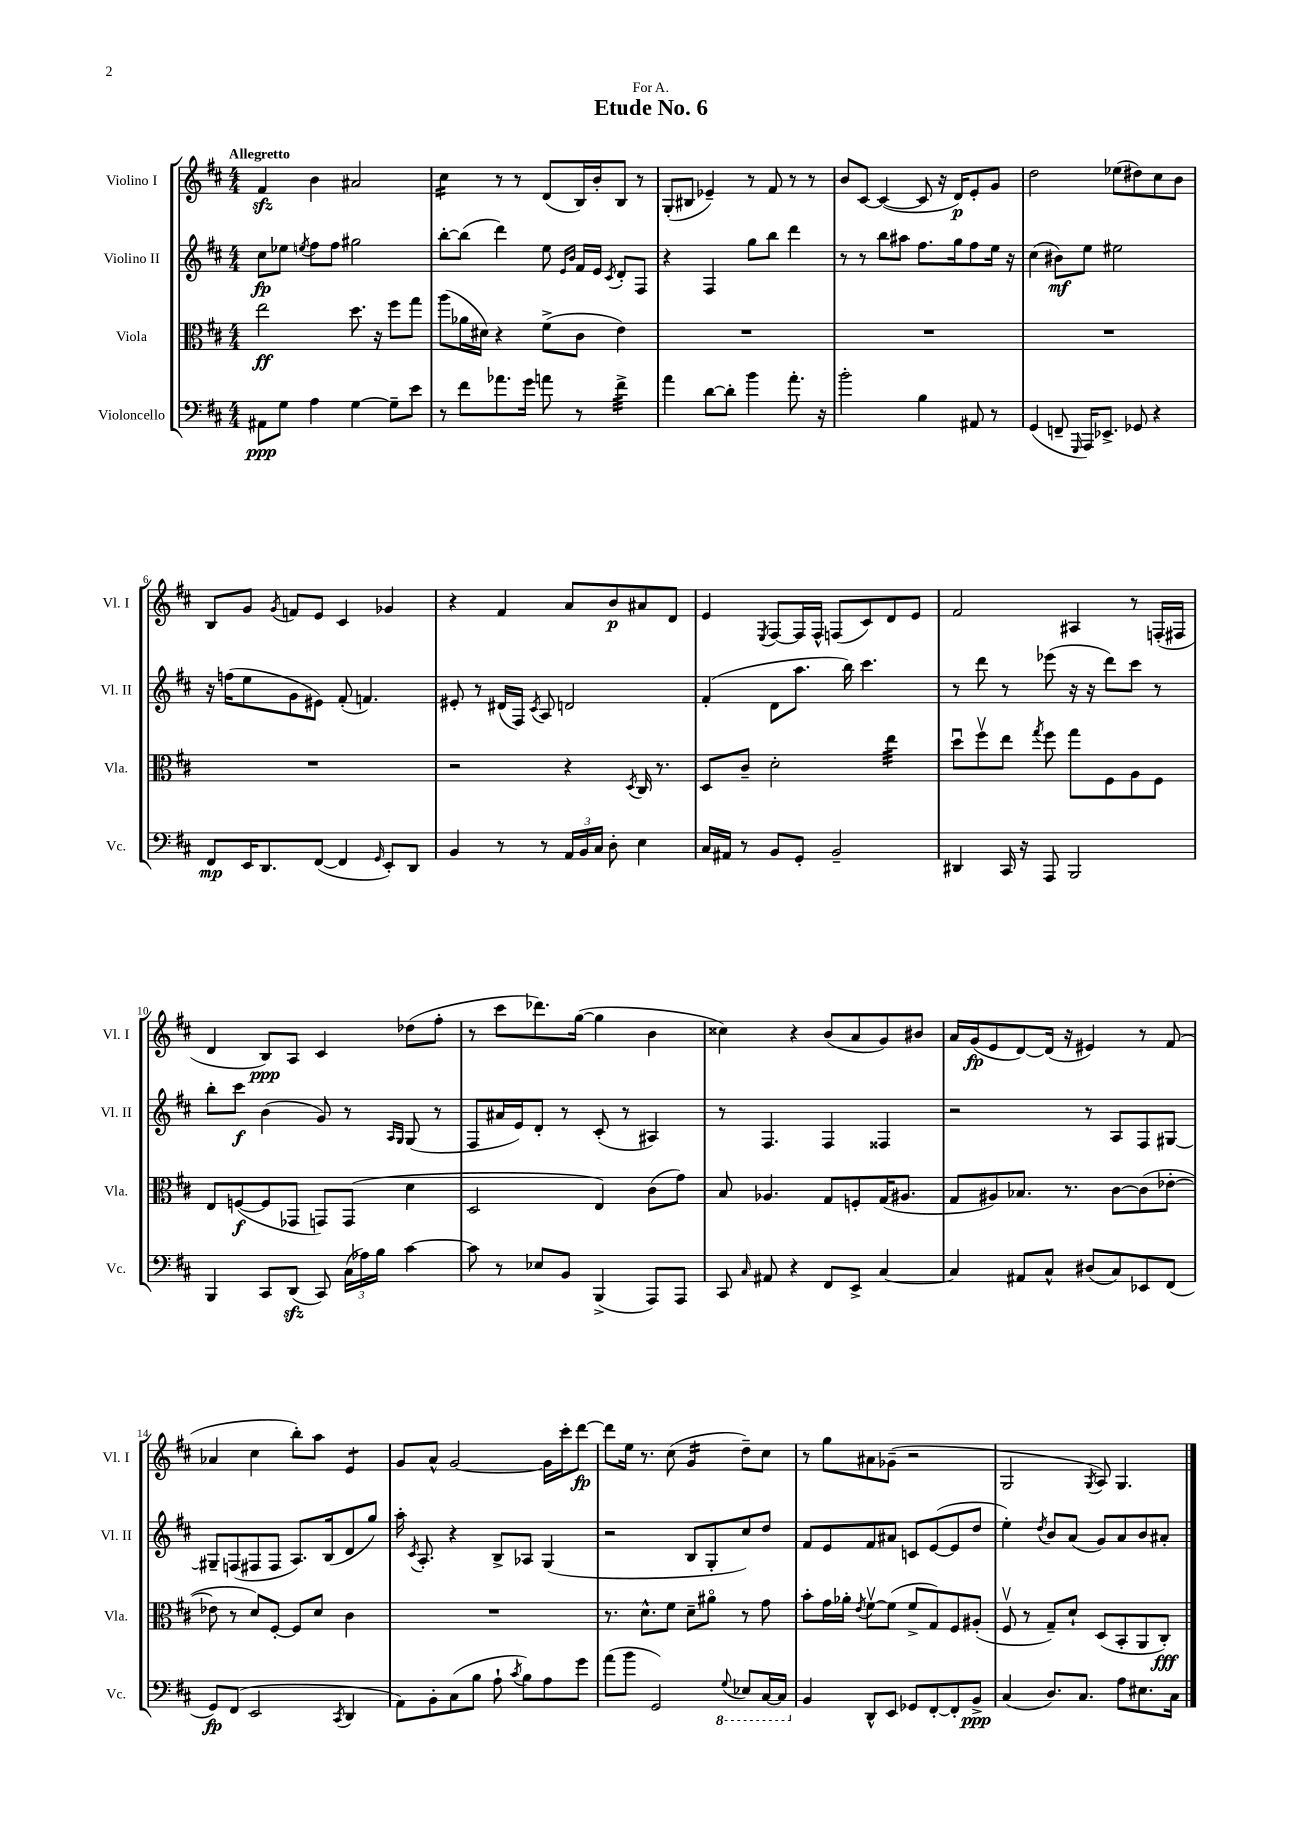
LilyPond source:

\header { title = "Etude No. 6" dedication = "For A." }
<<
\new StaffGroup <<
\new Staff = "s0" \with { instrumentName = "Violino I" shortInstrumentName = "Vl. I" } {
    \clef treble \key d \major \numericTimeSignature \time 4/4 \tempo "Allegretto"
    \autoBeamOff fis'4\sfz b'4 ais'2 |
    cis''4:16 r8 r8 d'8[( b16) b'16-. b8] r8 |
    g8[-.( bis8] ees'4--) r8 fis'8 r8 r8 |
    b'8[ cis'8]~ cis'4~( cis'8 r16 d'16[\p) e'8-. g'8] |
    d''2 ees''8[( dis''8) cis''8 b'8] |
    b8[ g'8] \acciaccatura { g'8 } f'8[ e'8] cis'4 ges'4 |
    r4 fis'4 a'8[ b'8\p ais'8 d'8] |
    e'4 \acciaccatura { e8 } fis8[~ fis16 fis16]-^ f8[( cis'8) d'8 e'8] |
    fis'2 ais4 r8 f16[-.( fis16] |
    d'4 b8[\ppp) a8] cis'4 des''8[( fis''8]-. |
    r8 cis'''8[ des'''8.) g''16]~( g''4 b'4 |
    cisis''4) r4 b'8[( a'8 g'8) bis'8] |
    a'16[ g'16\fp( e'8 d'8~) d'16]( r16 eis'4) r8 fis'8( |
    aes'4 cis''4 b''8[-.) a''8] e'4:8 |
    g'8[ a'8]-^ g'2~ g'16[ cis'''16-. d'''8]~\fp |
    d'''8[ e''16] r8. cis''8( g'4:16 d''8[--) cis''8] |
    r8 g''8[ ais'8 ges'8]--( r2 |
    g2 \acciaccatura { g8 } a8) g4. \bar "|." |
}
\new Staff = "s1" \with { instrumentName = "Violino II" shortInstrumentName = "Vl. II" } {
    \clef treble \key d \major \numericTimeSignature \time 4/4
    \autoBeamOff cis''8[\fp ees''8] \acciaccatura { e''8 } fis''8[ fis''8] gis''2 |
    b''8[~-. b''8]( d'''4) e''8 \grace { e'16[ b'16] } fis'16[ e'16] \acciaccatura { cis'8 } d'8[-. fis8] |
    r4 fis4 g''8[ b''8] d'''4 |
    r8 r8 b''8[ ais''8] fis''8.[ g''16 fis''8 e''16] r16 |
    cis''4( bis'8[\mf) e''8] eis''2 |
    r16 f''16[( e''8 g'8 eis'8]) fis'8-.( f'4.) |
    eis'8-. r8 dis'16[( fis16]) \acciaccatura { cis'8 } a8 d'2 |
    fis'4-.( d'8[ a''8.] b''16) cis'''4. |
    r8 d'''8 r8 ees'''8( r16 r16 d'''8[) cis'''8] r8 |
    b''8[-. cis'''8]\f b'4( g'8) r8 \grace { a16[ g16] } g8( r8 |
    fis8[ ais'16 e'16) d'8]-. r8 cis'8-.( r8 ais4) |
    r8 fis4. fis4 fisis4 |
    r2 r8 a8[ fis8 gis8]~ |
    gis8[-- f8( fis8 fis8] a8.[) b16( d'8 g''8]) |
    a''16-. \acciaccatura { cis'8 } a8.-. r4 b8[-> aes8] g4( |
    r2 b8[ g8-. cis''8) d''8] |
    fis'8[ e'8 fis'8 ais'8] c'8[ e'8~( e'8 d''8] |
    e''4-.) \acciaccatura { d''8 } b'8[ a'8]( g'8[) a'8 b'8 ais'8]-. \bar "|." |
}
\new Staff = "s2" \with { instrumentName = "Viola" shortInstrumentName = "Vla." } {
    \clef alto \key d \major \numericTimeSignature \time 4/4
    \autoBeamOff e''2\ff d''8. r16 fis''8[ g''8] |
    a''8[( aes'16 dis'16]) r4 fis'8[->( cis'8] e'4) |
    R1 |
    R1 |
    R1 |
    R1 |
    r2 r4 \acciaccatura { d8 } cis16 r8. |
    d8[ cis'8]-- d'2-. e''4:32 |
    d''8[\downbow fis''8\upbow e''8] \acciaccatura { g''8 } fis''8 g''8[ fis8 a8 fis8] |
    e8[ f8~\f( f8 ges,8] g,8[) g,8]( d'4 |
    d2 e4) cis'8[( g'8]) |
    b8 aes4. g8[ f8-. g16( ais8.] |
    g8[ ais8) bes8.] r8. cis'8[~ cis'8( ees'8]~-. |
    ees'8 r8 d'8[) fis8]~-. fis8[ d'8] cis'4 |
    R1 |
    r8. d'8.[-^ fis'8] d'8[-- ais'8]\flageolet r8 g'8 |
    b'8[-. g'16 aes'16]-. \acciaccatura { e'8 } fis'8[~\upbow fis'8]( fis'8[-> g8) fis8 ais8]-.( |
    fis8\upbow r8 g8[--) d'8]-! d8[( b,8-. a,8 cis8]-.\fff) \bar "|." |
}
\new Staff = "s3" \with { instrumentName = "Violoncello" shortInstrumentName = "Vc." } {
    \clef bass \key d \major \numericTimeSignature \time 4/4
    \autoBeamOff ais,8[\ppp g8] a4 g4~ g8[-- e'8] |
    r8 fis'8[ aes'8. g'16] a'8 r8 fis'4:32-> |
    a'4 d'8[~ d'8]-. b'4 a'8.-. r16 |
    b'2-. b4 ais,8 r8 |
    g,4( f,8-- \grace { g,,16 } a,,16[) ees,8.]-> ges,8 r4 |
    fis,8[\mp e,16 d,8. fis,8]~( fis,4 \grace { g,16 } e,8[-.) d,8] |
    b,4 r8 r8 \tuplet 3/2 { a,16[ b,16 cis16] } d8-. e4 |
    cis16[ ais,16] r8 b,8[ g,8]-. b,2-- |
    dis,4 cis,16 r16 a,,8 b,,2 |
    b,,4 cis,8[ d,8]\sfz( cis,8) \tuplet 3/2 { cis16[( aes16) b16] } cis'4~ |
    cis'8 r8 ees8[ b,8] b,,4->( a,,8[) a,,8] |
    cis,8 \grace { cis16 } ais,8 r4 fis,8[ e,8]-> cis4~ |
    cis4 ais,8[ cis8]-^ dis8[( cis8) ees,8 fis,8]( |
    g,8[\fp) fis,8]( e,2 \acciaccatura { cis,8 } d,4 |
    a,8[) b,8-. cis8( b8] a8-! \acciaccatura { cis'8 } b8[) a8 g'8] |
    a'8[( b'8] g,2) \ottava #-1 \appoggiatura { g,8 } ees,8[ cis,16~ cis,16] \ottava #0 |
    b,4 d,8[-^ e,8] ges,8[ fis,8~-. fis,8-. b,8]->\ppp |
    cis4( d8.[) cis8.] a8[ eis8. cis16] \bar "|." |
}
>>
>>
